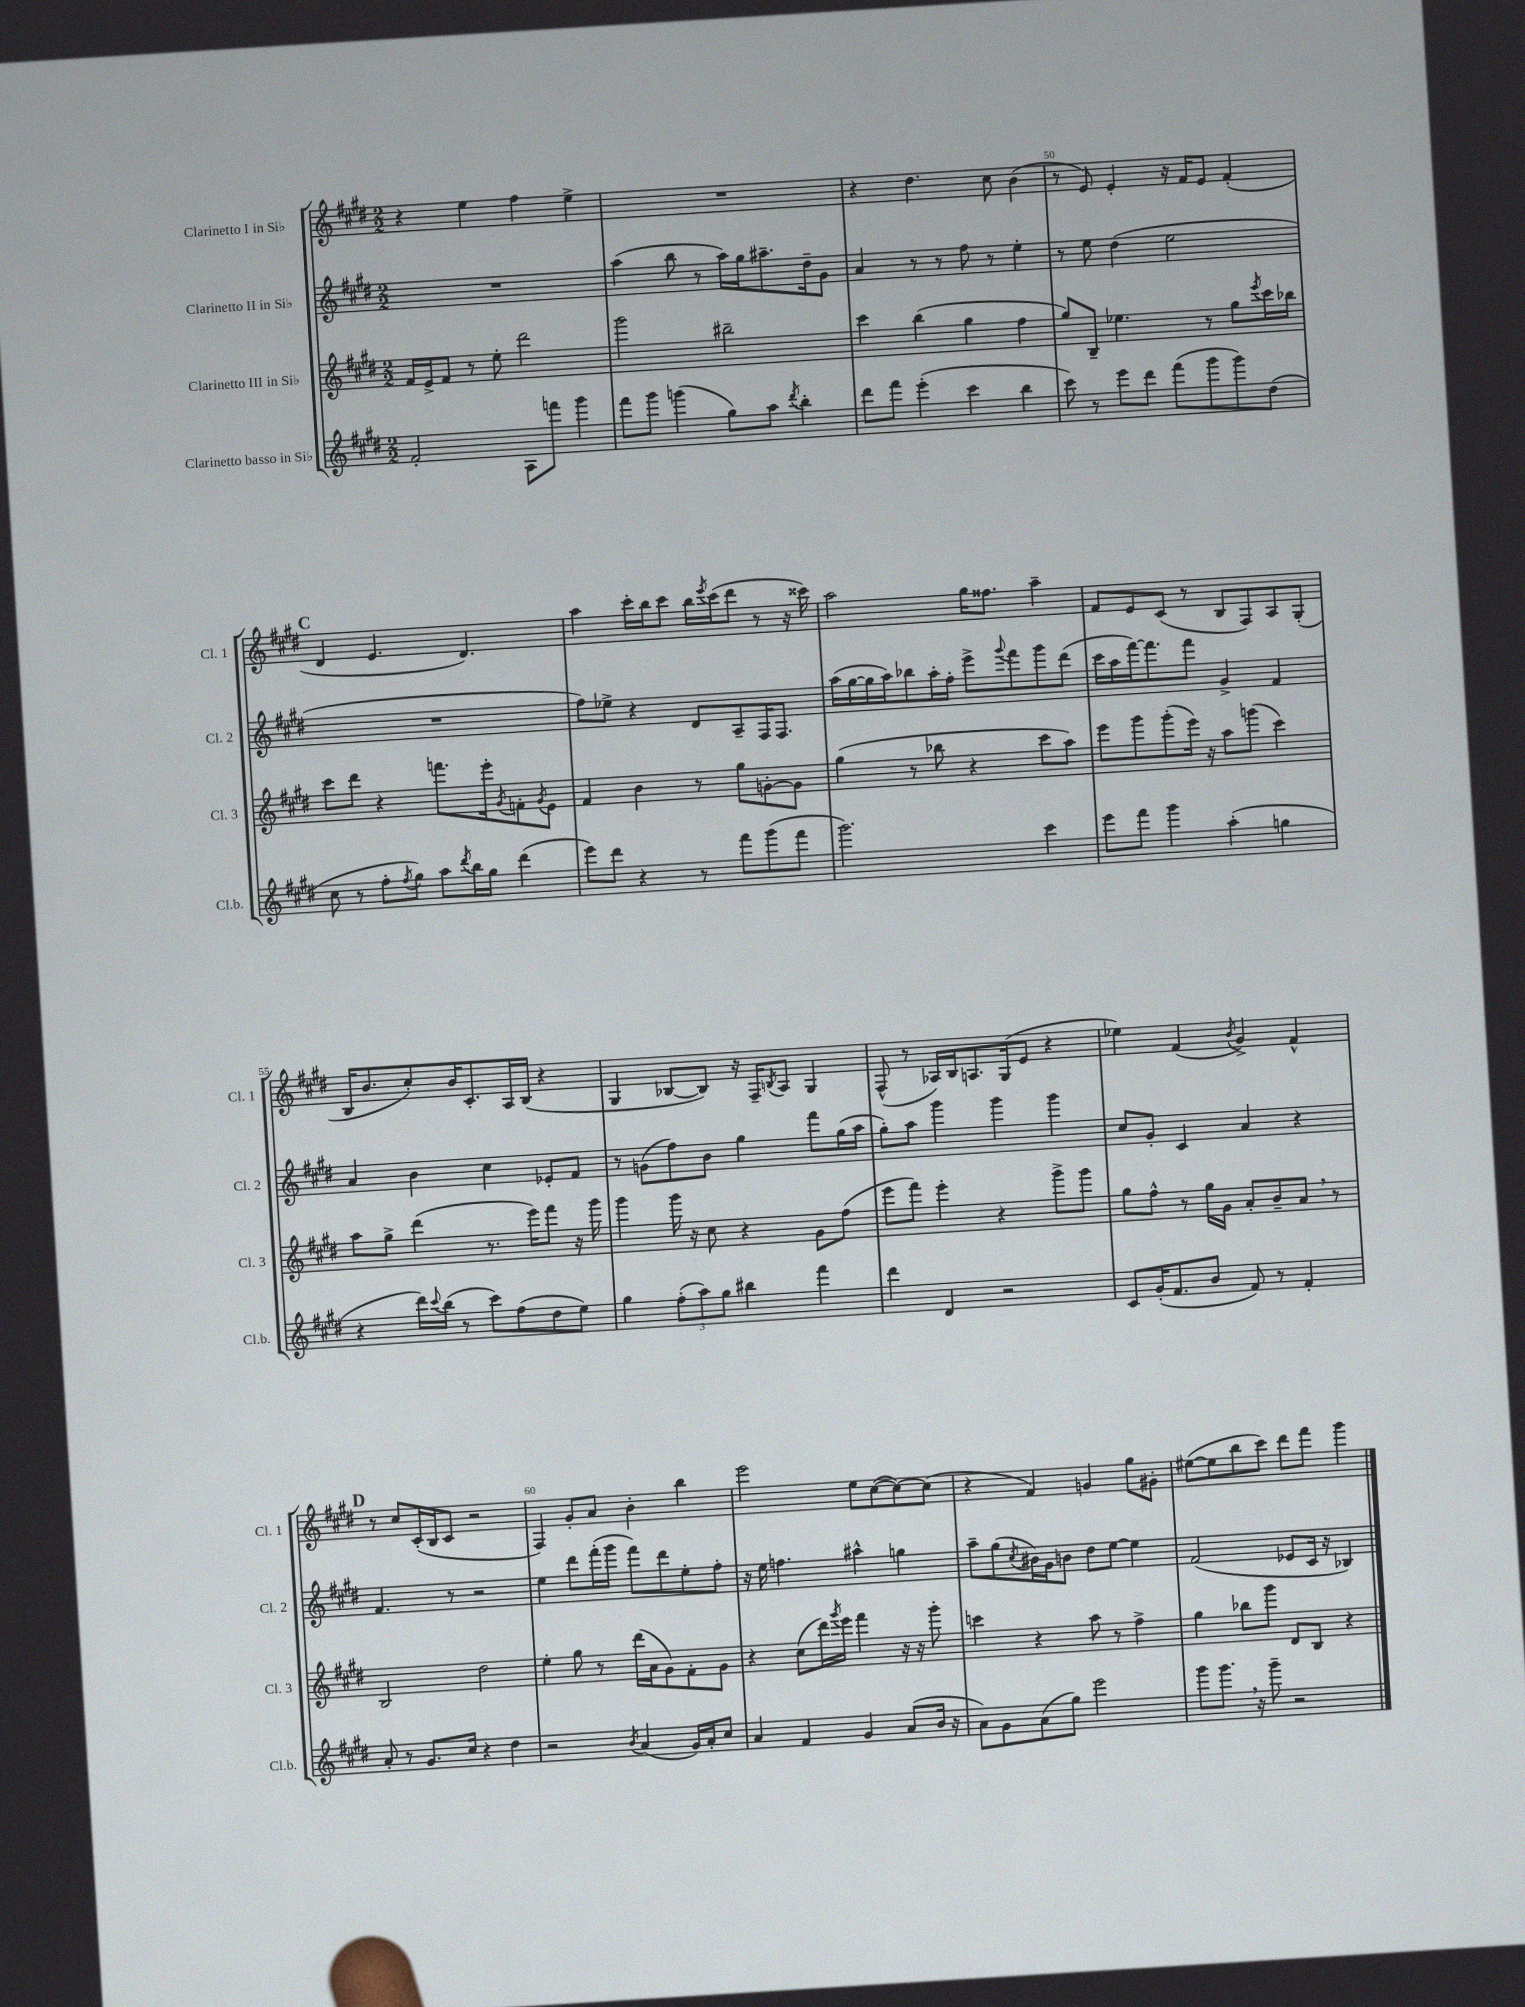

**kern	**kern	**kern	**kern
*part4	*part3	*part2	*part1
*staff4	*staff3	*staff2	*staff1
*I"Clarinetto basso in Si♭	*I"Clarinetto III in Si♭	*I"Clarinetto II in Si♭	*I"Clarinetto I in Si♭
*I'Cl.b.	*I'Cl. 3	*I'Cl. 2	*I'Cl. 1
*clefG2	*clefG2	*clefG2	*clefG2
*k[f#c#g#d#]	*k[f#c#g#d#]	*k[f#c#g#d#]	*k[f#c#g#d#]
*M2/2	*M2/2	*M2/2	*M2/2
=47	=47	=47	=47
2f#'/	16f#/LL	1r	4r
.	16e^/J	.	.
.	8f#/J	.	.
.	8r	.	4ee\
.	8ee'\	.	.
8A\L	2ddd#\	.	4ff#\
8fffn\J	.	.	.
4ggg#\	.	.	4ee^\
=48	=48	=48	=48
8fff#\L	2ggg#\	(4aa\	1r
8ggg#\J	.	.	.
(4gggn\	.	8bb\	.
.	.	8r	.
8gg#\L)	2bb#X~\	16aa\LL)	.
.	.	16gg#\J	.
8aa\J	.	8.aa#X~\	.
8qddd#/	.	.	.
4bb'\	.	.	.
.	.	16dd#~\k	.
.	.	8g#\J	.
=49	=49	=49	=49
8ddd#\L	4ccc#\	4a/	4r
8fff#\J	.	.	.
(4eee'\	(4bb\	8r	4.dd#\
.	.	8r	.
4ccc#\	4gg#\	8ff#\	.
.	.	8r	8cc#\
4bb\	4ff#\	4ee'\	(4b\
=50	=50	=50	=50
8ccc#\)	8gg#/L)	8r	8r
8r	8B~/J	8ee\	8e/)
8eee\L	4.ee-X\	(4dd#\	4e'/
8ddd#\J	.	.	.
(8fff#\L	.	2ee\	16r
.	.	.	16f#/KL
8ggg#\	8r	.	8e/J
8ggg#\)	8gg#\L	.	(4f#'/
.	8qeee/	.	.
(8dd#\J	16ccc#\L	.	.
.	16bb-X\JJ	.	.
!!LO:LB:g=z
!!LO:REH:place=s1:t=C
=51	=51	=51	=51
8cc#\	8ccc#\L	1r	4d#/
8r	8ddd#\J	.	.
8ff#'\L	4r	.	4.e/
8qff#/	.	.	.
8gg#\J)	.	.	.
8aa\L	8.fffn\L	.	.
8qddd#/	.	.	.
16bb\L	.	.	4.d#/)
16gg#\JJ	16eee'\k	.	.
.	8qg#/	.	.
(4ddd#\	8fn'\	.	.
.	8qg#/	.	.
.	8e\J	.	.
=52	=52	=52	=52
8eee\L)	4f#/	8ff#\L)	4aa\
8ddd#\J	.	8ee-X^\J	.
4r	4b\	4r	16ccc#'\LL
.	.	.	16bb\J
.	.	.	8ccc#\J
8r	8r	8d#/L	16bb\LL
.	.	.	8qeee/
.	.	.	(16ccc#\J
8fff#\L	8gg#\L	8A~/	8ddd#\J
(8ggg#\	[8gn'\	16F#/K	8r
.	.	8.F#/J	.
8fff#\J	8g\J]	.	16r
.	.	.	16ccc##X\)
=53	=53	=53	=53
2.ggg#\)	(4gg#\	(16aa\LL	2aa\
.	.	[16gg#\	.
.	.	16gg#\]	.
.	.	16aa\J)	.
.	8r	8bb-X\	.
.	8bb-X\	16aa'\L	.
.	.	16ff#'\JJ	.
.	4r	8eee^\L	16gg#\KL
.	.	.	8.ff##X\J
.	.	8qqggg#/	.
.	.	8fff#\	.
4ccc#\	8ccc#\L	8ggg#\	4aa~\
.	8aa\J)	(8ddd#\J	.
=54	=54	=54	=54
8eee\L	8eee\L	16ccc#\LL	8f#/L
.	.	16aa\	.
8fff#\J	8ggg#\	[16fff#\J)	8e/
.	.	8.fff#\]	.
4ggg#\	(8ggg#'\	.	(8c#/J
.	16eee\Jk)	8fff#\J	8r
.	16r	.	.
(4aa'\	8aa\L	4g#^/	8B/L
.	(8gggn\J	.	8F#/)
4ggn\	4ccc#\)	4f#/	8A/
.	.	.	(8G#'/J
!!LO:LB:g=z
=55	=55	=55	=55
4r	8aa\L	4a/	16B/KL
.	.	.	8.b/
.	8gg#^\J	.	.
16ddd#\LL)	(4ddd#\	4b\	8cc#'/)
8qqccc#/	.	.	.
(16bb\JJ	.	.	.
8r	.	.	16b/K
.	.	.	8.c#'/
8ccc#\L)	8.r	4cc#\	.
(8ff#\	.	.	16A/L
.	16eee\KL)	.	(16B/JJ
8dd#\	8fff#\J	8e-X'/L	4r
8ee\J)	16r	8f#/J	.
.	16ggg#\	.	.
=56	=56	=56	=56
4gg#\	4ggg#\	8r	4G#/
.	.	(8gn\L	.
(12ff#'\L	16ggg#\	8ff#\)	[8B-X/L
.	16r	.	.
12aa\)	.	.	.
.	8cc#\	8b\J	8B-/J])
12gg#\J	.	.	.
4bb#X\	4r	4gg#\	16r
.	.	.	16F#~/KL
.	.	.	8qBn/
.	.	.	8A/J
4fff#\	8g#\L	8fff#\L	4G#/
.	(8ff#\J	(16gg#\L	.
.	.	16aa\JJ	.
=57	=57	=57	=57
4ddd#\	8eee\L	8gg#'\L)	(8F#^^/
.	8fff#\J)	8aa\J	8r
4d#/	4eee'\	4ggg#\	16A-X/LL)
.	.	.	16B/J
.	.	.	8.An/
2r	4r	4ggg#\	.
.	.	.	(16G#/k
.	.	.	8e/J
.	8ggg#^\L	4ggg#\	4r
.	8ggg#\J	.	.
=58	=58	=58	=58
8c#/L	8gg#\L	8cc#/L	4ee-X\)
(16g#'/K	8ff#^^\J	8g#'/J	.
8.f#/	.	.	.
.	8r	4c#/	(4f#/
8b/J	16gg#\LL	.	.
.	16g#\JJ	.	.
.	.	.	8qb/
8f#/)	8a'/L	4a/	4g#^/)
8r	8b~/	.	.
4f#'/	8a,/J	4r	4f#^^/
.	8r	.	.
!!LO:LB:g=z
!!LO:REH:place=s1:t=D
=59	=59	=59	=59
8a'/	2B/	4.f#/	8r
8r	.	.	8cc#/L
8.g#/L	.	.	(16c#'/L
.	.	.	16B/J
.	.	8r	8c#/J
16cc#/Jk	.	.	.
4r	2dd#\	2r	2r
4dd#\	.	.	.
=60	=60	=60	=60
2r	4ee'\	4ee\	4F#/)
.	8gg#\	8ddd#\L	8g#'/L
.	8r	(16fff#'\L	8a/J
.	.	16ggg#\JJ	.
8qb/	.	.	.
(4a/	(16ddd#\LL	8fff#\L)	4b'\
.	16a\J	.	.
.	8g#\)	8ddd#\	.
16g#/LL)	8f#'\	8ee'\	4bb\
16a'/J	.	.	.
8cc#/J	8g#\J	8ff#'\J	.
=61	=61	=61	=61
4a/	4r	16r	2eee\
.	.	16ee\	.
.	.	4.ffn\	.
4f#/	(8cc#\L	.	.
.	16ddd#\L)	.	.
.	8qggg#/	.	.
.	16eee\JJ	.	.
4g#/	4fff#\	4aa#X^^\	8ee\L
.	.	.	([8cc#\
(8a/L	16r	4ggn\	8cc#\_)
.	16r	.	.
16b/Jk	8ggg#'\	.	(8cc#\J]
16r	.	.	.
=62	=62	=62	=62
8a\L)	4cccn\	8aa~\L	4r
8g#\	.	(8gg#\	.
.	.	8qcc#/	.
(8a\	4r	16b#X\L)	4f#/)
.	.	16g#\J	.
8gg#\J)	.	8bn\J	.
2eee\	8aa\	8dd#\L	4gn/
.	8r	[8ee\J	.
.	4ff#^\	4ee\]	8gg#\L
.	.	.	8g#X'\J
=63	=63	=63	=63
8ggg#\L	4gg#\	(2f#/	([8ee#X\L
8.ggg#,\J	.	.	8ee#\]
.	8bb-X\L	.	8bb\
16r	.	.	.
8ggg#~\	8ggg#\J	.	8ccc#\J)
2r	8d#/L	8e-X/L	8ddd#\L
.	8B/J	16c#/Jk	8fff#\J
.	.	16r	.
.	4r	4B-X/)	4ggg#\
==	==	==	==
*-	*-	*-	*-
